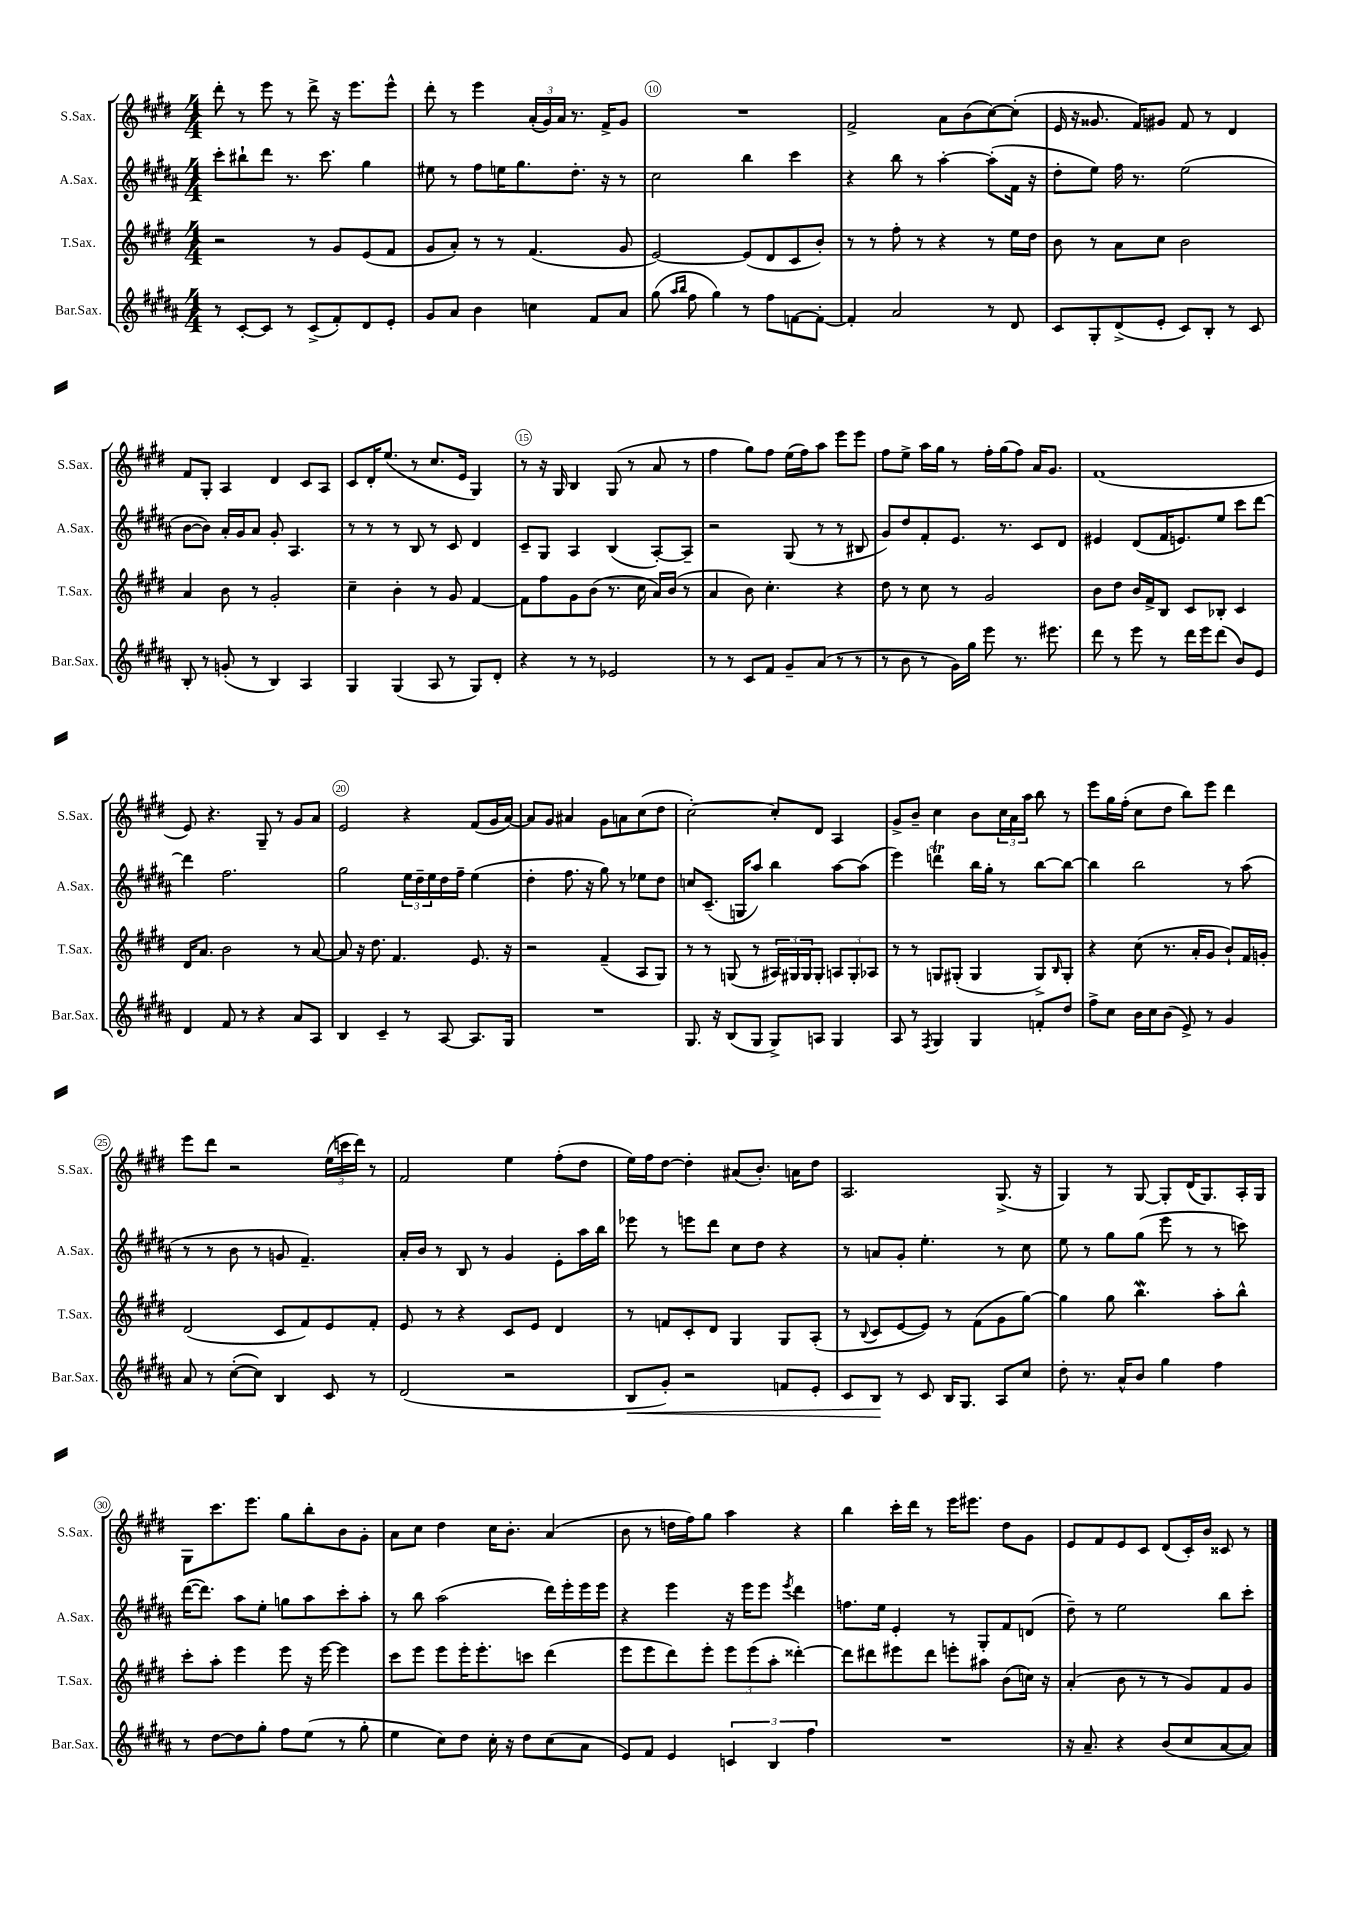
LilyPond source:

<<
\new StaffGroup <<
\new Staff = "s0" \with { instrumentName = "S.Sax." shortInstrumentName = "S.Sax." } {
    \clef treble \key e \major \numericTimeSignature \time 4/4
    dis'''8-. r8 e'''8 r8 dis'''8-> r16 e'''8. e'''8-^ |
    dis'''8-. r8 e'''4 \tuplet 3/2 { a'16-.( gis'16) a'16 } r8. fis'16-> gis'8 |
    R1 |
    fis'2-> a'8 b'8( cis''8~) cis''8-.( |
    e'16 r16 gisis'8. fis'16) gis'8 fis'8 r8 dis'4 |
    fis'8 gis8-. a4 dis'4 cis'8 a8 |
    cis'8 dis'16-. e''8.( r8 cis''8. e'16 gis4) |
    r8 r16 gis16 b4 gis8( r8 a'8 r8 |
    fis''4 gis''8) fis''8 e''16( fis''16) a''8 e'''8 e'''8 |
    fis''8 e''8-> a''16 gis''16 r8 fis''16-. gis''16( fis''8) a'16 gis'8. |
    fis'1( |
    e'8) r4. gis8-- r8 gis'8 a'8 |
    e'2 r4 fis'8( gis'16 a'16~) |
    a'8 gis'8 ais'4 gis'8 a'8 cis''8( dis''8 |
    cis''2~-.) cis''8-. dis'8 a4 |
    gis'8-> b'8-- cis''4 b'8 \tuplet 3/2 { cis''16 a'16 a''16 } b''8 r8 |
    e'''8 gis''16 fis''16-.( cis''8 dis''8 b''8) e'''8 dis'''4 |
    e'''8 dis'''8 r2 \tuplet 3/2 { e''16( c'''16 dis'''16) } r8 |
    fis'2 e''4 fis''8-.( dis''8 |
    e''16) fis''16 dis''8~ dis''4-. ais'8( b'8.-.) a'16 dis''8 |
    a2. gis8.->( r16 |
    gis4) r8 gis8~ gis8-. dis'16( gis8.) a16-. gis16 |
    gis8 cis'''8. e'''8. gis''8 b''8-. b'8 gis'8-. |
    a'8 cis''8 dis''4 cis''16 b'8.-. a'4( |
    b'8 r8 d''16 fis''16) gis''8 a''4 r4 |
    b''4 cis'''16-. dis'''16 r8 e'''16 eis'''8. dis''8 gis'8 |
    e'8 fis'8 e'8 cis'8 dis'8( cis'16-.) b'16 cisis'8 r8 \bar "|." |
}
\new Staff = "s1" \with { instrumentName = "A.Sax." shortInstrumentName = "A.Sax." } {
    \clef treble \key b \major \numericTimeSignature \time 4/4
    cis'''8-. bis''8-! dis'''8 r8. cis'''8. gis''4 |
    eis''8 r8 fis''8 e''16 gis''8. dis''8.-. r16 r8 |
    cis''2 b''4 cis'''4 |
    r4 b''8 r8 ais''4~-. ais''8-.( fis'16 r16 |
    dis''8-. e''8) fis''16 r8. e''2( |
    b'8~ b'8) ais'16-. gis'16 ais'8 gis'8-. ais4. |
    r8 r8 r8 b8 r8 cis'8 dis'4 |
    cis'8-- gis8 ais4 b4( ais8~-.) ais8-- |
    r2 gis8( r8 r8 bis8 |
    gis'8) dis''8 fis'8-. e'8. r8. cis'8 dis'8 |
    eis'4 dis'8( fis'16 e'8.) e''8 cis'''8 dis'''8~ |
    dis'''4 fis''2. |
    gis''2 \tuplet 3/2 { e''16 dis''16-- e''16 } dis''16 fis''16-- e''4( |
    dis''4-. fis''8. r16 gis''8) r8 ees''8 dis''8 |
    c''8 cis'8.--( g16 ais''8) b''4 ais''8~ ais''8( |
    e'''4) d'''4\trill b''16 gis''16-. r8 b''8~ b''8~ |
    b''4 b''2 r8 ais''8( |
    r8 r8 b'8 r8 g'8 fis'4.--) |
    ais'16-. b'16 r8 b8 r8 gis'4 e'8-. ais''16 b''16 |
    ees'''8 r8 e'''8 dis'''8 cis''8 dis''8 r4 |
    r8 a'8 gis'8-. e''4.-. r8 cis''8 |
    e''8 r8 gis''8 gis''8( e'''8 r8 r8 c'''8) |
    dis'''16~( dis'''8.) ais''8 e''8-. g''8 ais''8 cis'''8-. ais''8-. |
    r8 b''8 ais''2( dis'''16) e'''16-. e'''16 e'''16 |
    r4 e'''4 r16 e'''16 e'''8 \acciaccatura { e'''8 } dis'''4 |
    f''8. e''16 e'4-. r8 gis8-. fis'8 d'8( |
    dis''8--) r8 e''2 b''8 cis'''8-. \bar "|." |
}
\new Staff = "s2" \with { instrumentName = "T.Sax." shortInstrumentName = "T.Sax." } {
    \clef treble \key e \major \numericTimeSignature \time 4/4
    r2 r8 gis'8 e'8( fis'8 |
    gis'8 a'8-.) r8 r8 fis'4.( gis'8 |
    e'2~) e'8( dis'8 cis'8 b'8-.) |
    r8 r8 fis''8-. r8 r4 r8 e''16 dis''16 |
    b'8 r8 a'8 cis''8 b'2 |
    a'4 b'8 r8 gis'2-. |
    cis''4-- b'4-. r8 gis'8 fis'4~ |
    fis'8 fis''8 gis'8 b'8( r8. cis''16 a'16) b'16( r8 |
    a'4 b'8) cis''4.-. r4 |
    dis''8 r8 cis''8 r8 gis'2 |
    b'8 dis''8 b'16 fis'16-> b8 cis'8 bes8-. cis'4 |
    dis'16 a'8. b'2 r8 a'8~ |
    a'8 r16 dis''8. fis'4. e'8. r16 |
    r2 fis'4--( a8 gis8) |
    r8 r8 g8( r8 \tuplet 3/2 { ais16) gis16 gis16 } gis8-. \tuplet 3/2 { a8 gis8-. aes8 } |
    r8 r8 g8 gis8-.( gis4 gis8->) \grace { b16 } gis8-. |
    r4 cis''8( r8. a'16-. gis'8 b'8-!) fis'16 g'16-. |
    dis'2( cis'8 fis'8) e'8 fis'8-. |
    e'8 r8 r4 cis'8 e'8 dis'4 |
    r8 f'8 cis'8-. dis'8 gis4 gis8 a8-.( |
    r8 \appoggiatura { b8 } cis'8 e'8~ e'8) r8 fis'8( gis'8 gis''8~) |
    gis''4 gis''8 b''4.\mordent a''8-. b''8-^ |
    cis'''8-. a''8-. e'''4 e'''8 r16 e'''16~ e'''4 |
    cis'''8 e'''8 e'''8 e'''16-. e'''8.-. c'''8 dis'''4( |
    e'''8 e'''8 dis'''8) e'''8-. \tuplet 3/2 { e'''8 e'''8( a''8-. } disis'''4~-.) |
    disis'''8 dis'''8 eis'''8 dis'''8 e'''8-. ais''8 b'8( c''16) r16 |
    a'4-.( b'8 r8 r8 gis'8) fis'8 gis'8 \bar "|." |
}
\new Staff = "s3" \with { instrumentName = "Bar.Sax." shortInstrumentName = "Bar.Sax." } {
    \clef treble \key b \major \numericTimeSignature \time 4/4
    r8 cis'8~-. cis'8 r8 cis'8->( fis'8-.) dis'8 e'8-. |
    gis'8 ais'8 b'4 c''4 fis'8 ais'8 |
    gis''8( \grace { ais''16 b''16 } fis''8 gis''4) r8 fis''8 f'8~ f'8~-. |
    f'4-. ais'2 r8 dis'8 |
    cis'8 gis8-. dis'8->( e'8-. cis'8) b8-. r8 cis'8 |
    b8-. r8 g'8-.( r8 b4) ais4 |
    gis4 gis4( ais8 r8 gis8) dis'8-. |
    r4 r8 r8 ees'2 |
    r8 r8 cis'8 fis'8 gis'8-- ais'8( r8 r8 |
    r8 b'8 r8 gis'16) gis''16 e'''8 r8. eis'''8. |
    dis'''8 r8 e'''8 r8 dis'''16 e'''16 dis'''8( b'8) e'8 |
    dis'4 fis'8 r8 r4 ais'8 ais8 |
    b4 cis'4-- r8 ais8~ ais8. gis16 |
    R1 |
    gis8. r16 b8( gis8 gis8->) a8 gis4 |
    ais8 r8 \acciaccatura { fis8 } gis4 gis4 f'8-. dis''8 |
    fis''8-> cis''8 b'16 cis''16 b'8( e'8->) r8 gis'4 |
    ais'8 r8 cis''8~-.( cis''8) b4 cis'8 r8 |
    dis'2( r2 |
    b8\< gis'8-.) r2 f'8 e'8-. |
    cis'8 b8\! r8 cis'8 b16 gis8. ais8 cis''8 |
    dis''8-. r8. ais'16-^ b'8 gis''4 fis''4 |
    r8 dis''8~ dis''8 gis''8-. fis''8 e''8( r8 gis''8-. |
    e''4 cis''8) dis''8 cis''16-. r16 dis''8 cis''8( ais'8 |
    e'8) fis'8 e'4 \tuplet 3/2 { c'4 b4 fis''4 } |
    R1 |
    r16 ais'8.-- r4 b'8( cis''8 ais'8~ ais'8) \bar "|." |
}
>>
>>
\layout { \context { \Score currentBarNumber = #8 \override BarNumber.break-visibility = ##(#f #t #t) barNumberVisibility = #(every-nth-bar-number-visible 5) \override BarNumber.stencil = #(make-stencil-circler 0.1 0.3 ly:text-interface::print) } }
